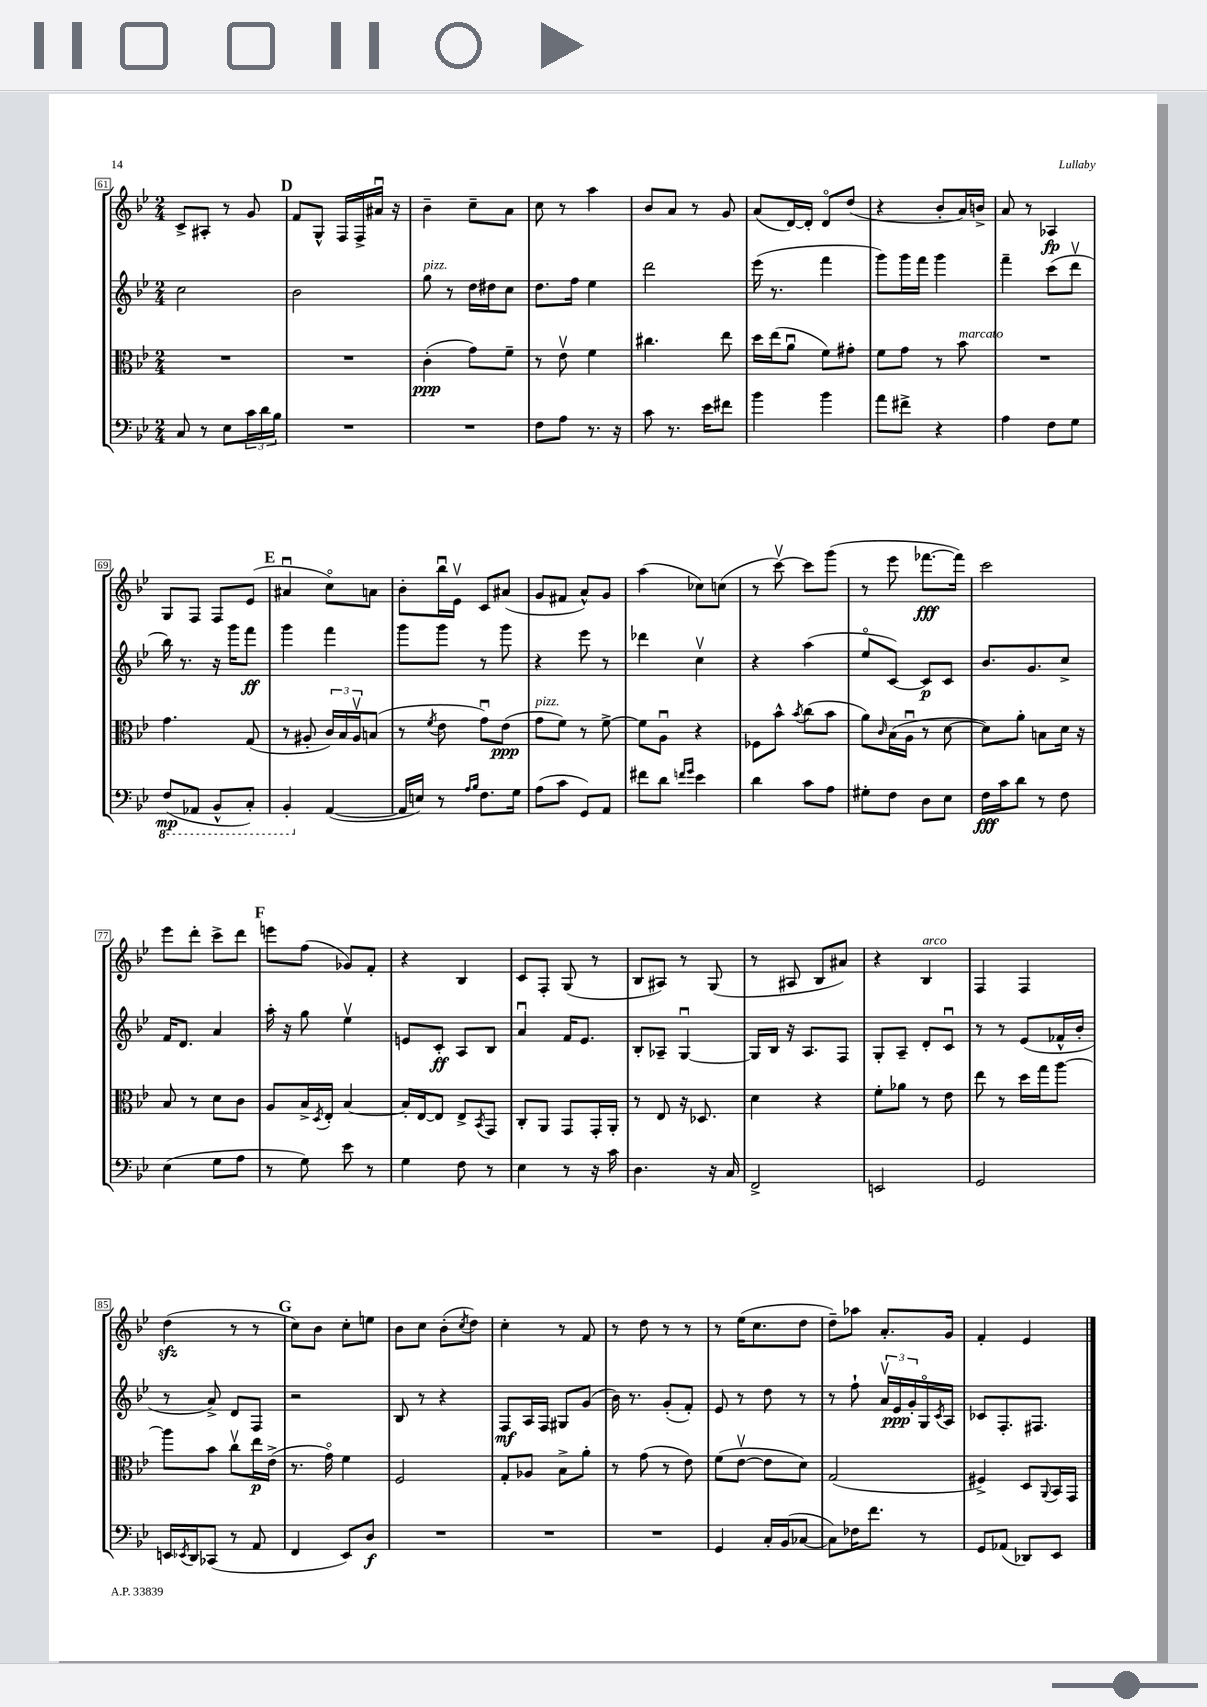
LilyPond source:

<<
\new StaffGroup <<
\new Staff = "s0" {
    \clef treble \key bes \major \numericTimeSignature \time 2/4
    c'8-> ais8-. r8 g'8 |
    \mark \markup { \bold "D" } f'8 g8-^ f16 f16-> ais'16\downbow r16 |
    bes'4-- c''8-- a'8 |
    c''8 r8 a''4 |
    bes'8 a'8 r8 g'8 |
    a'8( d'16~) d'16-. d'8\flageolet d''8( |
    r4 bes'8-. a'16) b'16-> |
    a'8 r8 aes4\fp |
    g8 f8 f8 ees'8( |
    \mark \markup { \bold "E" } ais'4\downbow c''8\flageolet) a'8 |
    bes'8-. bes''16\downbow ees'16\upbow c'8 ais'8( |
    g'8 fis'8 a'8-^) g'8 |
    a''4( ces''8) c''8( |
    r8 c'''8~\upbow) c'''8 g'''8( |
    r8 ees'''8 fes'''8.~\fff fes'''16) |
    c'''2 |
    ees'''8 d'''8-. c'''8-> d'''8 |
    \mark \markup { \bold "F" } e'''8 f''8( ges'8) f'8-. |
    r4 bes4 |
    c'8 f8-. g8( r8 |
    bes8 ais8) r8 g8( |
    r8 ais8 bes8 ais'8) |
    r4 bes4^\markup { \italic "arco" } |
    f4 f4 |
    d''4\sfz( r8 r8 |
    \mark \markup { \bold "G" } c''8) bes'8 c''8-. e''8 |
    bes'8 c''8 bes'8-.( \acciaccatura { c''8 } d''8) |
    c''4-. r8 f'8 |
    r8 d''8 r8 r8 |
    r8 ees''16( c''8. d''8 |
    d''8--) aes''8 a'8.-. g'16 |
    f'4-. ees'4 \bar "|." |
}
\new Staff = "s1" {
    \clef treble \key bes \major \numericTimeSignature \time 2/4
    c''2 |
    \mark \markup { \bold "D" } bes'2 |
    g''8^\markup { \italic "pizz." } r8 d''16 dis''16 c''8 |
    d''8. f''16 ees''4 |
    d'''2 |
    ees'''16( r8. f'''4 |
    g'''8) g'''16 f'''16 g'''4 |
    f'''4-- c'''8( d'''8\upbow |
    bes''16) r8. r16 g'''16 f'''8\ff |
    \mark \markup { \bold "E" } g'''4 f'''4 |
    g'''8 g'''8 r8 g'''8 |
    r4 ees'''8 r8 |
    des'''4 c''4\upbow |
    r4 a''4( |
    ees''8\flageolet c'8~) c'8\p c'8 |
    bes'8. g'8. c''8-> |
    f'16 d'8. a'4 |
    \mark \markup { \bold "F" } a''16-. r16 g''8 ees''4\upbow |
    e'8 c'8-.\ff a8 bes8 |
    a'4\downbow f'16 ees'8. |
    bes8-. aes8-- g4~\downbow |
    g16 bes16 r16 a8. f8 |
    g8-. a8-- d'8-. c'8\downbow |
    r8 r8 ees'8( fes'16-^ bes'16-. |
    r8 a'8->) d'8 f8 |
    \mark \markup { \bold "G" } r2 |
    bes8 r8 r4 |
    f8\mf a16 f16 gis8 g'8( |
    bes'16) r8. g'8-.( f'8-.) |
    ees'8 r8 d''8 r8 |
    r8 f''8-! \tuplet 3/2 { a'16\upbow ees'16\ppp g'16-. } g16\flageolet \acciaccatura { c'8 } a16 |
    ces'8 f8.-. fis8. \bar "|." |
}
\new Staff = "s2" {
    \clef alto \key bes \major \numericTimeSignature \time 2/4
    R2 |
    \mark \markup { \bold "D" } R2 |
    c'4-.\ppp( g'8) f'8-- |
    r8 ees'8\upbow f'4 |
    cis''4. ees''8 |
    d''16 ees''16( a'8\downbow f'8) gis'8-. |
    f'8 g'8 r8 bes'8^\markup { \italic "marcato" } |
    R2 |
    g'4. g8( |
    \mark \markup { \bold "E" } r8 ais8-. \tuplet 3/2 { c'16) bes16 ais16\upbow } b8( |
    r8 \acciaccatura { f'8 } ees'8 g'8\downbow) ees'8\ppp( |
    g'8^\markup { \italic "pizz." } f'8) r8 f'8~-> |
    f'8 a8\downbow r4 |
    fes8 bes'8-^ \acciaccatura { bes'8 } c''8( bes'8 |
    a'8) \grace { c'16 } bes16( a16\downbow r8 d'8~ |
    d'8) a'8-. b8 d'16 r16 |
    bes8 r8 d'8 c'8 |
    \mark \markup { \bold "F" } a8 bes16-> \acciaccatura { d8 } ees16-. bes4~ |
    bes16-. ees16~ ees8 ees8-> \acciaccatura { bes,8 } g,8 |
    c8-. a,8 g,8 g,16-. a,16-. |
    r8 ees8 r16 des8. |
    d'4 r4 |
    f'8-. aes'8 r8 ees'8 |
    ees''8 r8 d''16 g''16 a''8~ |
    a''8 bes'8 c''8\upbow ees''16\p ees'16->( |
    \mark \markup { \bold "G" } r8. g'16\flageolet) f'4 |
    f2 |
    g8-. aes8 bes8-> a'8-. |
    r8 g'8( r8 ees'8) |
    f'8( ees'8~\upbow ees'8 d'8) |
    g2( |
    fis4->) d8 \appoggiatura { a,8 } bes,16 g,16 \bar "|." |
}
\new Staff = "s3" {
    \clef bass \key bes \major \numericTimeSignature \time 2/4
    c8 r8 ees8 \tuplet 3/2 { c'16 d'16 bes16 } |
    \mark \markup { \bold "D" } R2 |
    R2 |
    f8 a8 r8. r16 |
    c'8 r8. ees'16 fis'8 |
    bes'4 bes'4 |
    a'8 fis'8-> r4 |
    a4 f8 g8 |
    \ottava #-1 f,8\mp( aes,,8 bes,,8-^ c,8-.) |
    \mark \markup { \bold "E" } bes,,4-. \ottava #0 a,4~( |
    a,16 e16) r8 \grace { a16 bes16 } f8. g16 |
    a8( c'8 g,8) a,8 |
    fis'8 d'8 \grace { f'16 g'16 } ees'4 |
    d'4 c'8 a8 |
    gis8-. f8 d8 ees8 |
    f16\fff c'16 d'8 r8 f8 |
    ees4( g8 a8 |
    \mark \markup { \bold "F" } r8 g8) ees'8 r8 |
    g4 f8 r8 |
    ees4 r8 r16 c'16 |
    d4. r16 c16 |
    f,2-> |
    e,2 |
    g,2 |
    e,16 \acciaccatura { ees,8 } d,16 ces,8( r8 a,8 |
    \mark \markup { \bold "G" } f,4 ees,8) d8\f |
    R2 |
    R2 |
    R2 |
    g,4 c16-. bes,16( ces8~ |
    ces8) fes16 f'8. r8 |
    g,8 aes,8( des,8) ees,8 \bar "|." |
}
>>
>>
\layout { \context { \Score currentBarNumber = #61 \override BarNumber.stencil = #(make-stencil-boxer 0.1 0.3 ly:text-interface::print) } }
